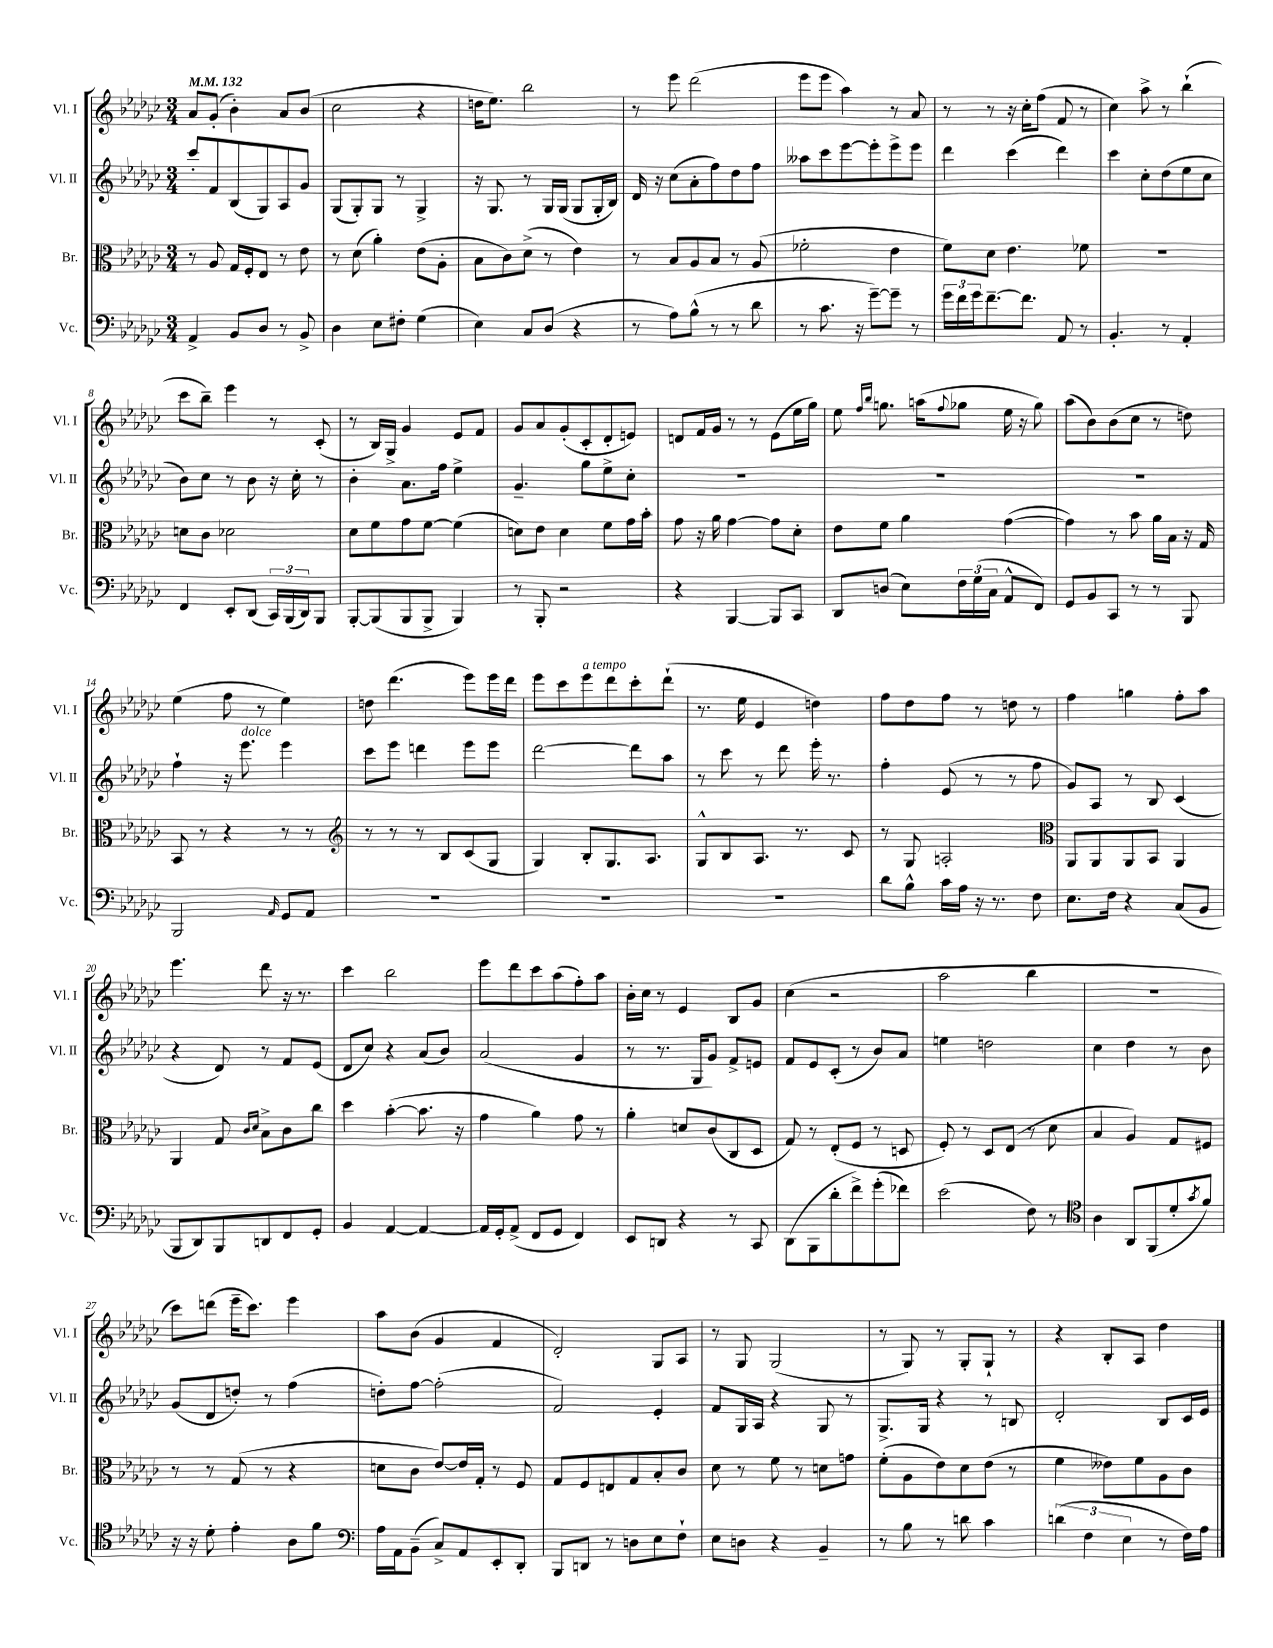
<<
\new StaffGroup <<
\new Staff = "s0" \with { instrumentName = "Vl. I" shortInstrumentName = "Vl. I" } {
    \clef treble \key ges \major \numericTimeSignature \time 3/4 \tempo 4 = 132
    aes'8 ges'8-.( bes'4-.) aes'8 bes'8( |
    ces''2 r4 |
    d''16 ees''8.) bes''2 |
    r8 ees'''8 des'''2( |
    ees'''8 ees'''8 aes''4) r8 aes'8 |
    r8 r8 r16 ces''16-. f''8( f'8 r8 |
    ces''4) aes''8-> r8 bes''4-!( |
    ces'''8 bes''8--) ees'''4 r8 ces'8-.( |
    r8 bes16) ges16-> ges'4 ees'8 f'8 |
    ges'8 aes'8 ges'8-.( ces'8-. des'8-. e'8) |
    d'8 f'16 ges'16 r8 r8 ees'8( ees''16 ges''16) |
    ees''8 \grace { f''16 bes''16 } g''8. a''16( \appoggiatura { f''8 } ges''8 ees''16 r16 ges''8) |
    aes''8( bes'8) bes'8( ces''8 r8 d''8) |
    ees''4( f''8 r8 ees''4) |
    d''8 des'''4.( ees'''8) ees'''16 des'''16 |
    ees'''8 ces'''8 ees'''8^\markup { \italic "a tempo" } des'''8 ces'''8-. des'''8-!( |
    r8. ees''16 ees'4 d''4) |
    f''8 des''8 f''8 r8 d''8 r8 |
    f''4 g''4 f''8-. aes''8 |
    ees'''4. des'''8 r16 r8. |
    ces'''4 bes''2 |
    ees'''8 des'''8 ces'''8 aes''8( f''8-.) aes''8 |
    bes'16-. ces''16 r8 ees'4 bes8 ges'8 |
    ces''4( r2 |
    aes''2 bes''4 |
    R2. |
    ces'''8) d'''8( ees'''16-- ces'''8.) ees'''4 |
    aes''8 bes'8( ges'4 f'4 |
    des'2-.) ges8 aes8 |
    r8 ges8 ges2( |
    r8 ges8) r8 ges8-. ges8-! r8 |
    r4 bes8-. aes8 des''4 \bar "|." |
}
\new Staff = "s1" \with { instrumentName = "Vl. II" shortInstrumentName = "Vl. II" } {
    \clef treble \key ges \major \numericTimeSignature \time 3/4
    ces'''8-. f'8 bes8( ges8) aes8 ges'8 |
    ges8( ges8-.) ges8 r8 ges4-> |
    r16 ges8. r8 ges16 ges16( ges8 ges16-. bes16) |
    des'16 r16 ces''8( aes'8-. f''8) des''8 f''8 |
    aeses''8 ces'''8 ees'''8~ ees'''8-. ees'''8-> ees'''8 |
    des'''4 ces'''4( des'''4) |
    ces'''4 ces''8-. des''8( ees''8 ces''8 |
    bes'8) ces''8 r8 bes'8 r16 ces''16-. r8 |
    bes'4-. aes'8. f''16 ees''4-> |
    ges'4.-- ges''8 ees''8-> ces''8-. |
    R2. |
    R2. |
    R2. |
    f''4-! r16 ees'''8.^\markup { \italic "dolce" } ees'''4 |
    ces'''8 ees'''8 d'''4 ees'''8 ees'''8 |
    des'''2~ des'''8 aes''8 |
    r8 ces'''8 r8 des'''8 ees'''16-. r8. |
    f''4-. ees'8( r8 r8 f''8 |
    ges'8) aes8 r8 bes8 ces'4( |
    r4 des'8) r8 f'8 ees'8( |
    des'8 ces''8) r4 aes'8( bes'8) |
    aes'2( ges'4 |
    r8 r8. ges16 ges'8) f'8-> e'8 |
    f'8 ees'8 ces'8-.( r8 bes'8) aes'8 |
    e''4 d''2 |
    ces''4 des''4 r8 bes'8 |
    ges'8( des'8 d''8-.) r8 f''4( |
    d''8-.) f''8~ f''2-.( |
    f'2) ees'4-. |
    f'8 ges16 aes16 r4 ges8 r8 |
    ges8.-> ges16 r4 r8 b8 |
    des'2-. bes8 ces'16 ees'16 \bar "|." |
}
\new Staff = "s2" \with { instrumentName = "Br." shortInstrumentName = "Br." } {
    \clef alto \key ges \major \numericTimeSignature \time 3/4
    r8 aes8 ges16 f16-. ees8 r8 ees'8 |
    r8 des'8( aes'4-.) ees'8( aes8-. |
    bes8 ces'8) des'8->( r8 ees'4) |
    r8 bes8 aes8 bes8 r8 aes8( |
    fes'2-. ees'4 |
    f'8) des'8 ees'4. fes'8 |
    R2. |
    d'8 ces'8 des'2 |
    des'8 f'8 ges'8 f'8~ f'4( |
    d'8) ees'8 d'4 f'8 ges'16 bes'16-. |
    ges'8 r16 aes'16 ges'4~ ges'8 des'8-. |
    ees'8 f'8 aes'4 ges'4~( |
    ges'4) r8 bes'8 aes'16 bes16 r16 ges16 |
    bes,8 r8 r4 r8 r8 |
    \clef treble r8 r8 r8 bes8 ces'8( ges8 |
    ges4) bes8-. ges8. aes8. |
    ges8-^ bes8 aes8. r8. ces'8 |
    r8 ges8 a2-. |
    \clef alto aes,8 aes,8 aes,8 bes,8 aes,4 |
    aes,4 ges8 \grace { ces'16 des'16 } bes8-> ces'8 ces''8 |
    des''4 bes'4~-.( bes'8. r16 |
    ges'4 aes'4) ges'8 r8 |
    aes'4-. d'8 ces'8( ces8 des8 |
    ges8) r8 ees8-.( f8 r8 d8 |
    f8-.) r8 des8 ees8( r8 des'8 |
    bes4 aes4) ges8 fis8 |
    r8 r8 ges8( r8 r4 |
    d'8 ces'8 ees'8~) ees'16 ges16-. r8 f8 |
    ges8 f8 e8 ges8 bes8-. ces'8 |
    des'8 r8 f'8 r8 d'8 g'8 |
    f'8-.( aes8 ees'8) des'8 ees'8( r8 |
    f'4 eeses'8) f'8 aes8 ces'8 \bar "|." |
}
\new Staff = "s3" \with { instrumentName = "Vc." shortInstrumentName = "Vc." } {
    \clef bass \key ges \major \numericTimeSignature \time 3/4
    aes,4-> bes,8 des8 r8 bes,8-> |
    des4 ees8 fis8-. ges4( |
    ees4) ces8 des8( r4 |
    r8 aes8) bes8-^( r8 r8 des'8 |
    r8 ces'8. r16 ges'8~--) ges'8-- r8 |
    \tuplet 3/2 { ges'16 f'16 ges'16 } f'8.~-- f'8. aes,8 r8 |
    bes,4.-. r8 aes,4-. |
    f,4 ees,8-. des,8( \tuplet 3/2 { ces,16) bes,,16( des,16) } bes,,8 |
    bes,,8~-. bes,,8( bes,,8 bes,,8-> bes,,4) |
    r8 bes,,8-. r2 |
    r4 bes,,4~ bes,,8 ces,8 |
    des,8 d8( ees8) \tuplet 3/2 { f16 ges16( ces16 } aes,8-^ f,8) |
    ges,8 bes,8 ces,8 r8 r8 bes,,8 |
    bes,,2 \grace { aes,16 } ges,8 aes,8 |
    R2. |
    R2. |
    R2. |
    des'8 bes8-^ ces'16 aes16 r16 r8. f8 |
    ees8. f16 r4 ces8( bes,8 |
    bes,,8 des,8) bes,,8 d,8 f,8 ges,8-. |
    bes,4 aes,4~ aes,4~ |
    aes,16 ges,16-. aes,8->( f,8 ges,8 f,4) |
    ees,8 d,8 r4 r8 ces,8 |
    des,8( bes,,8 des'8-. f'8->) ges'8-.( fes'8) |
    ees'2( f8) r8 |
    \clef tenor aes4 aes,8 f,8( des'8-. \acciaccatura { ges'8 } f'8) |
    r16 r16 des'8-. ees'4-. aes8 f'8 |
    \clef bass aes16 aes,16 bes,8--( ces8->) aes,8 ees,8-. des,8-. |
    bes,,8 d,8 r8 d8 ees8 f8-! |
    ees8 d8 r4 bes,4-- |
    r8 bes8 r8 d'8 ces'4 |
    \tuplet 3/2 { d'4( f4 ees4 } r8 f16) aes16 \bar "|." |
}
>>
>>
